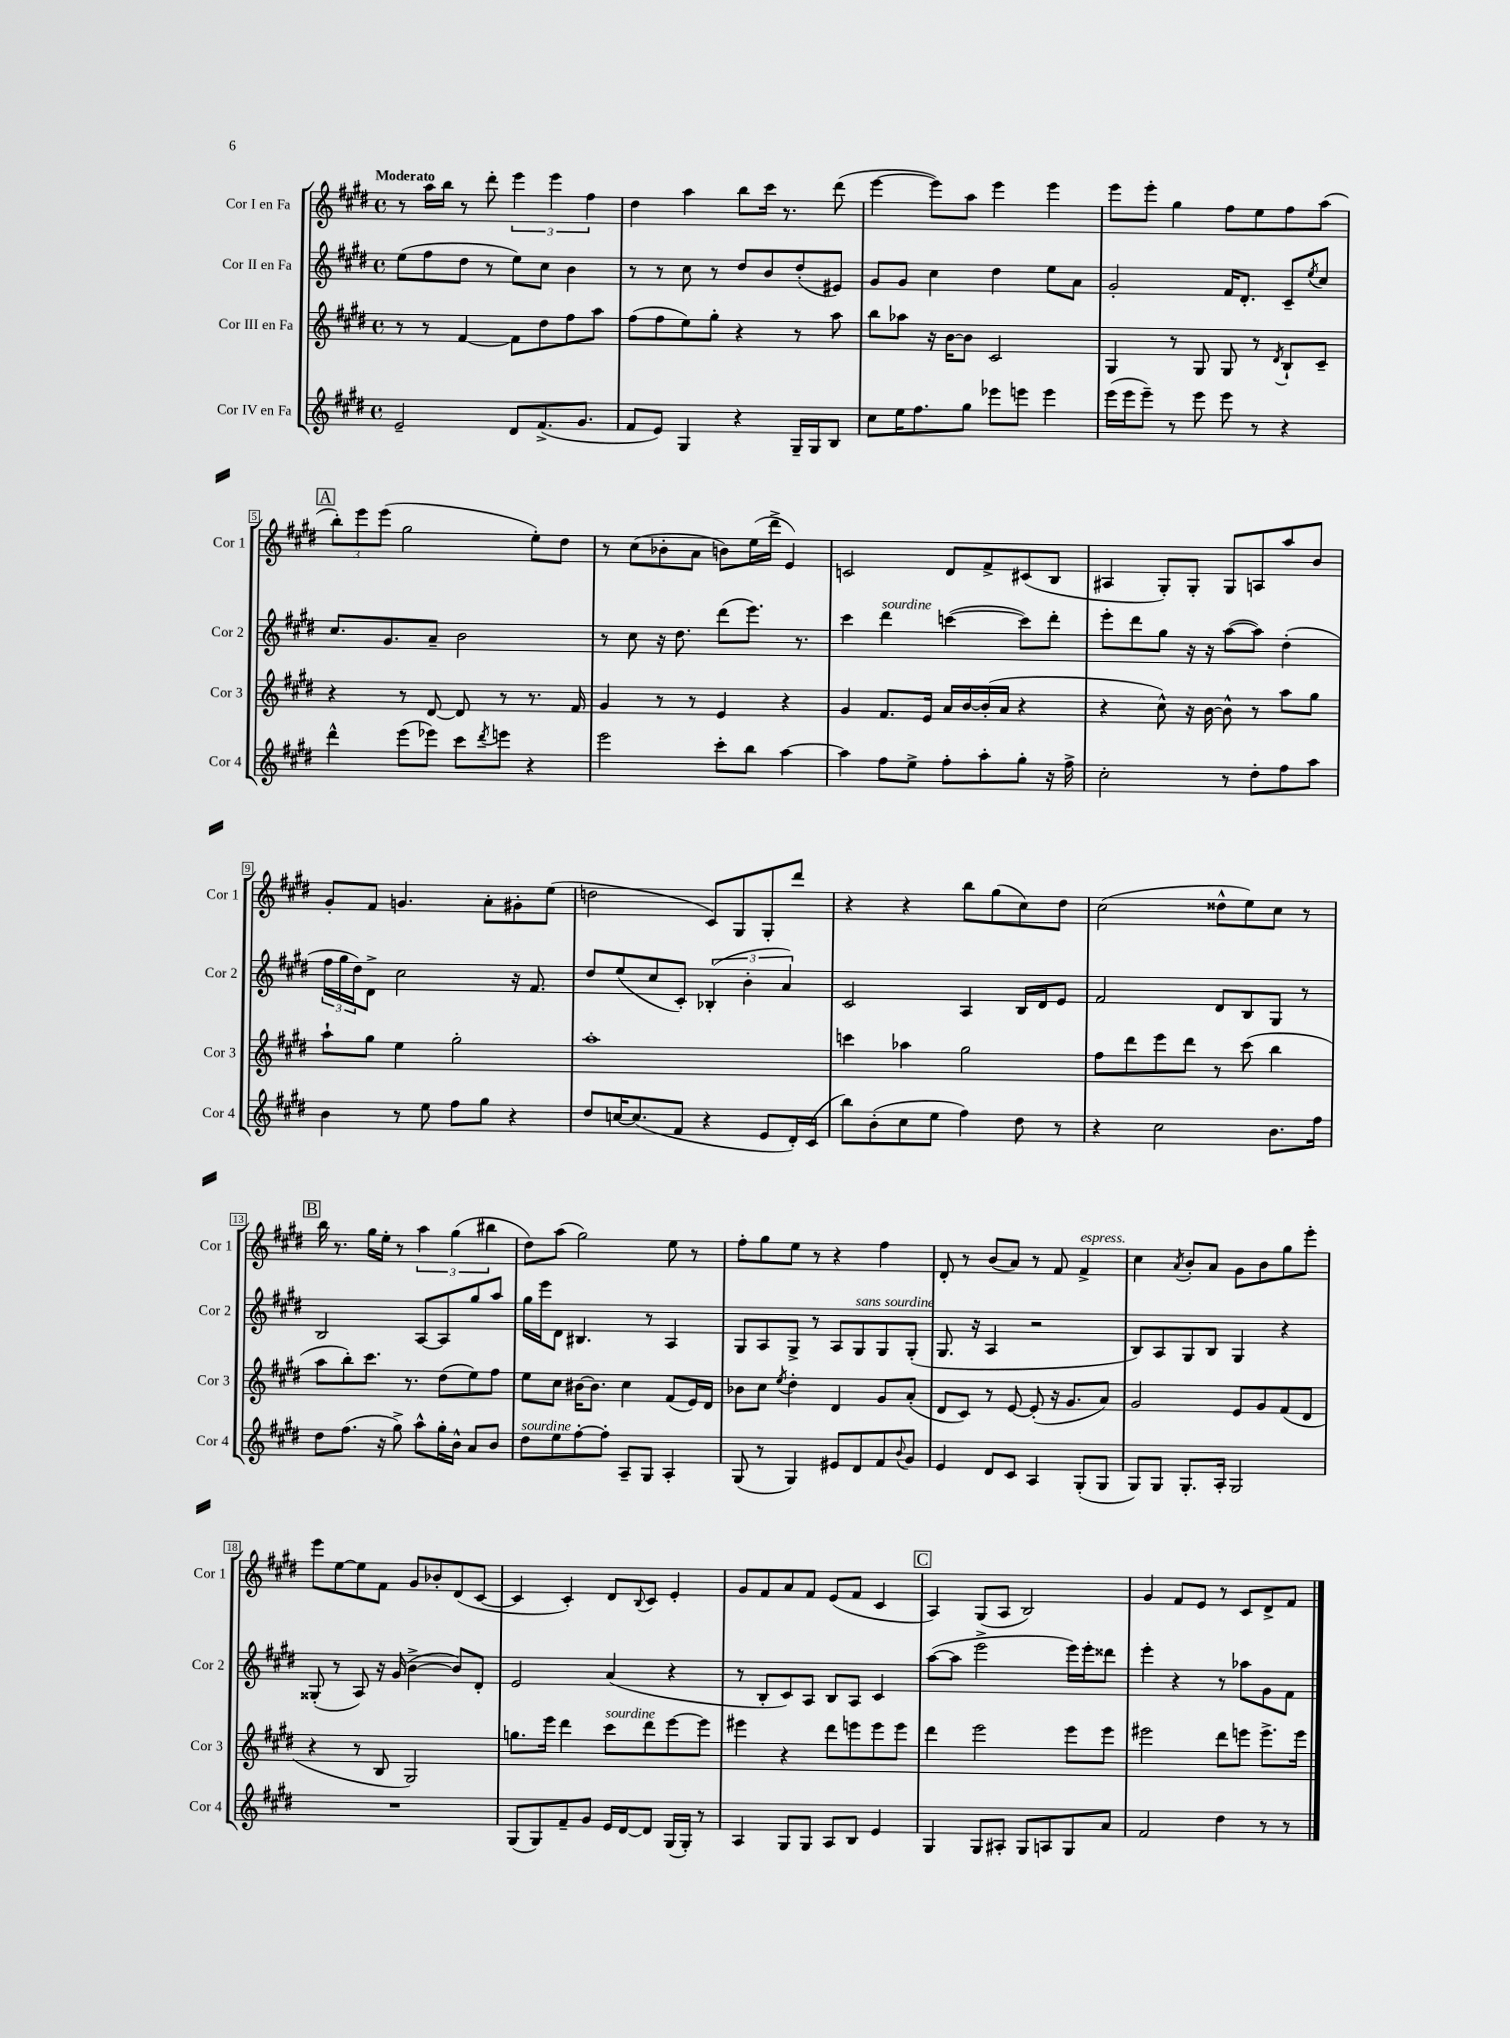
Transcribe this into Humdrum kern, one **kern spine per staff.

**kern	**kern	**kern	**kern
*staff4	*staff3	*staff2	*staff1
*clefG2	*clefG2	*clefG2	*clefG2
*k[f#c#g#d#]	*k[f#c#g#d#]	*k[f#c#g#d#]	*k[f#c#g#d#]
*M4/4	*M4/4	*M4/4	*M4/4
*met(c)	*met(c)	*met(c)	*met(c)
2e~	8r	(8ee	8r
.	8r	8ff#	16aa
.	.	.	16bb
.	[4f#	8dd#	8r
.	.	8r	8ddd#'
8d#	8f#]	8ee)	6eee
(8.f#^	8dd#	8cc#	.
.	.	.	6eee
.	8ff#	4b	.
8.g#	.	.	.
.	.	.	6ff#
.	8aa	.	.
=	=	=	=
8f#	(8ff#	8r	4dd#
8e)	8ff#	8r	.
4G#	8ee)	8cc#	4aa
.	8gg#'	8r	.
4r	4r	8dd#	8bb
.	.	8b	16ccc#
.	.	.	8.r
16G#~	8r	(8dd#'	.
16G#	.	.	.
8B	8aa	8e#)	(8ddd#
=	=	=	=
8cc#	8bb	8g#	[4eee
16ee	8aa-	8g#	.
8.ff#	.	.	.
.	16r	4cc#	8eee])
.	[16b	.	.
8gg#	8b]	.	8aa
8eee-	2c#	4dd#	4eee
8eee	.	.	.
4eee	.	8ee	4eee
.	.	8a	.
=	=	=	=
(16eee	4G#	2g#'	8eee
16eee	.	.	.
8eee~)	.	.	8eee'
8r	8r	.	4gg#
8eee	8G#	.	.
8eee	8G#	16f#	8ff#
.	.	8.d#'	.
8r	8r	.	8ee
.	8qd#	.	.
4r	8B`	8c#~	8ff#
.	.	8qee	.
.	8c#~	8cc#	(8aa
=	=	=	=
4ddd#^^	4r	8.cc#	12bb')
.	.	.	12eee
.	.	.	(12eee
.	.	8.g#	.
(8eee	8r	.	2gg#
8eee-)	[8d#	8a~	.
8ccc#	8d#]	2b	.
8qddd#	.	.	.
8eee	8r	.	.
4r	8.r	.	8ee')
.	.	.	8dd#
.	16f#	.	.
=	=	=	=
2eee	4g#	8r	8r
.	.	8cc#	(8cc#
.	8r	16r	8b-'
.	.	8.dd#	.
.	8r	.	8a
8ccc#'	4e	(8ddd#	8b)
8bb	.	8.eee)	(16ee
.	.	.	16ddd#^
[4aa	4r	.	4e)
.	.	8.r	.
=	=	=	=
4aa]	4g#	4ccc#	2c
8ff#	8.f#	4ddd#	.
8ee^	.	.	.
.	16e	.	.
8ff#'	16a	([4ccc	8d#
.	[16b	.	.
8aa'	(16b']	.	8f#^
.	16a	.	.
8gg#'	4r	8ccc])	(8c#
16r	.	8ddd#'	8B
16ff#^	.	.	.
=	=	=	=
2cc#'	4r	8eee'	4A#
.	.	8ddd#	.
.	8cc#^^)	8gg#	8G#')
.	16r	16r	8G#'
.	[16b	16r	.
8r	8b^^]	([8aa	8G#
8dd#'	8r	8aa])	8A
8ff#	8aa	(4dd#'	8aa
8aa	8gg#	.	8b
=	=	=	=
4b	8aa`	24ff#	8g#'
.	.	24gg#	.
.	.	24dd#)	.
.	8gg#	8d#^	8f#
8r	4ee	2cc#	4.g
8ee	.	.	.
8ff#	2gg#'	.	.
8gg#	.	.	8a'
4r	.	16r	8g#'
.	.	8.f#	.
.	.	.	(8ee
=	=	=	=
8dd#	1aa'	8dd#	2dd
[16cc	.	(8ee	.
(8.cc]	.	.	.
.	.	8cc#	.
8f#	.	8c#')	.
4r	.	(6B-'	8c#)
.	.	.	8G#
.	.	6b'	.
8e	.	.	8G#'
.	.	6a)	.
16d#')	.	.	8ddd#
(16c#	.	.	.
=	=	=	=
8bb)	4ccc	2c#	4r
(8b'	.	.	.
8cc#	4aa-	.	4r
8ee	.	.	.
4ff#)	2gg#	4A	8bb
.	.	.	(8gg#
8dd#	.	16B	8cc#)
.	.	16d#	.
8r	.	8e	8dd#
=	=	=	=
4r	8ff#	2f#	(2cc#
.	8ddd#	.	.
2cc#	8eee	.	.
.	8ddd#	.	.
.	8r	8d#	8dd##^^
.	(8ccc#	8B	8ee)
8.b	4bb	8G#	8cc#
.	.	8r	8r
16ff#	.	.	.
=	=	=	=
8dd#	8aa	2B	16bb
.	.	.	8.r
(8.ff#	8bb')	.	.
.	8.ccc#	.	16gg#
16r	.	.	16ee'
8gg#^)	.	.	8r
.	8.r	.	.
8aa^^	.	[8A	6aa
16gg#'	(8dd#	8A]	.
.	.	.	(6gg#
16b^^	.	.	.
8a	8ee)	8gg#	.
.	.	.	6bb#
8b	8ff#	8aa	.
=	=	=	=
8dd#	8ee	16gg#	8dd#)
.	.	16eee	.
8ee	8cc#	8d#	(8aa
[8ff#'	[16b#	4.B#	2gg#)
.	8.b#]	.	.
8ff#']	.	.	.
8A~	4cc#	.	.
8G#	.	8r	.
4A'	(8f#	4A	8ee
.	16e)	.	8r
.	16d#	.	.
=	=	=	=
(8G#	8b-	8G#	8ff#'
8r	8cc#	8A	8gg#
.	8qee	.	.
4G#)	4dd#'	8G#^	8ee
.	.	8r	8r
8e#	4d#	8A	4r
8d#	.	8G#	.
8f#	8g#	8G#	4ff#
8qqb	.	.	.
8g#	(8a'	(8G#'	.
=	=	=	=
4e	8d#	8.G#	8d#'
.	8c#)	.	8r
.	.	16r	.
8d#	8r	4A	(8b
8c#	[8e	.	8a)
4A	(8e']	2r	8r
.	16r	.	8f#
.	8.g#	.	.
(8G#'	.	.	4f#^
8G#	8a)	.	.
=	=	=	=
8G#)	2g#	8B)	4cc#
8G#	.	8A	.
.	.	.	8qa
8.G#'	.	8G#	8b'
.	.	8B	8a
16A'	.	.	.
2G#	8e	4G#	8g#
.	8g#	.	8b
.	(8f#	4r	8gg#
.	8d#	.	8eee'
=	=	=	=
1r	4r	(8G##'	8eee
.	.	8r	[8ee
.	8r	8A)	8ee]
.	8B	16r	8f#
.	.	(16g#	.
.	2G#)	[4b^	8g#
.	.	.	8b-'
.	.	8b])	(8d#
.	.	8d#'	[8c#
=	=	=	=
(8G#	8.gg	2e	4c#]
8G#)	.	.	.
.	16eee	.	.
8f#~	4ddd#	.	4c#')
8g#	.	.	.
16e	8ccc#	(4a	8d#
[16d#	.	.	.
.	.	.	8qqB
8d#]	8ddd#	.	8c#
(16G#	[8eee	4r	4e'
16G#')	.	.	.
8r	8eee]	.	.
=	=	=	=
4A	4eee#	8r	8g#
.	.	8B'	8f#
8G#	4r	8c#)	8a
8G#	.	8A	8f#
8A	8ddd#	8B	(8e
8B	8eee	8A	8f#
4e	8eee	4c#	4c#
.	8eee	.	.
=	=	=	=
4G#	4ddd#	([8aa	4A)
.	.	8aa]	.
8G#	2eee	2eee^	(8G#
8A#'	.	.	8A
8G#	.	.	2B)
8A	.	.	.
8G#	8eee	16eee)	.
.	.	16eee'	.
8a	8eee	8ddd##	.
=	=	=	=
2f#	2eee#	4eee'	4g#
.	.	4r	8f#
.	.	.	8e
4dd#	8ddd#	8r	8r
.	8eee	8aa-	8c#
8r	8.eee^	8g#	8d#^
8r	.	8f#	8f#
.	16eee	.	.
==	==	==	==
*-	*-	*-	*-
